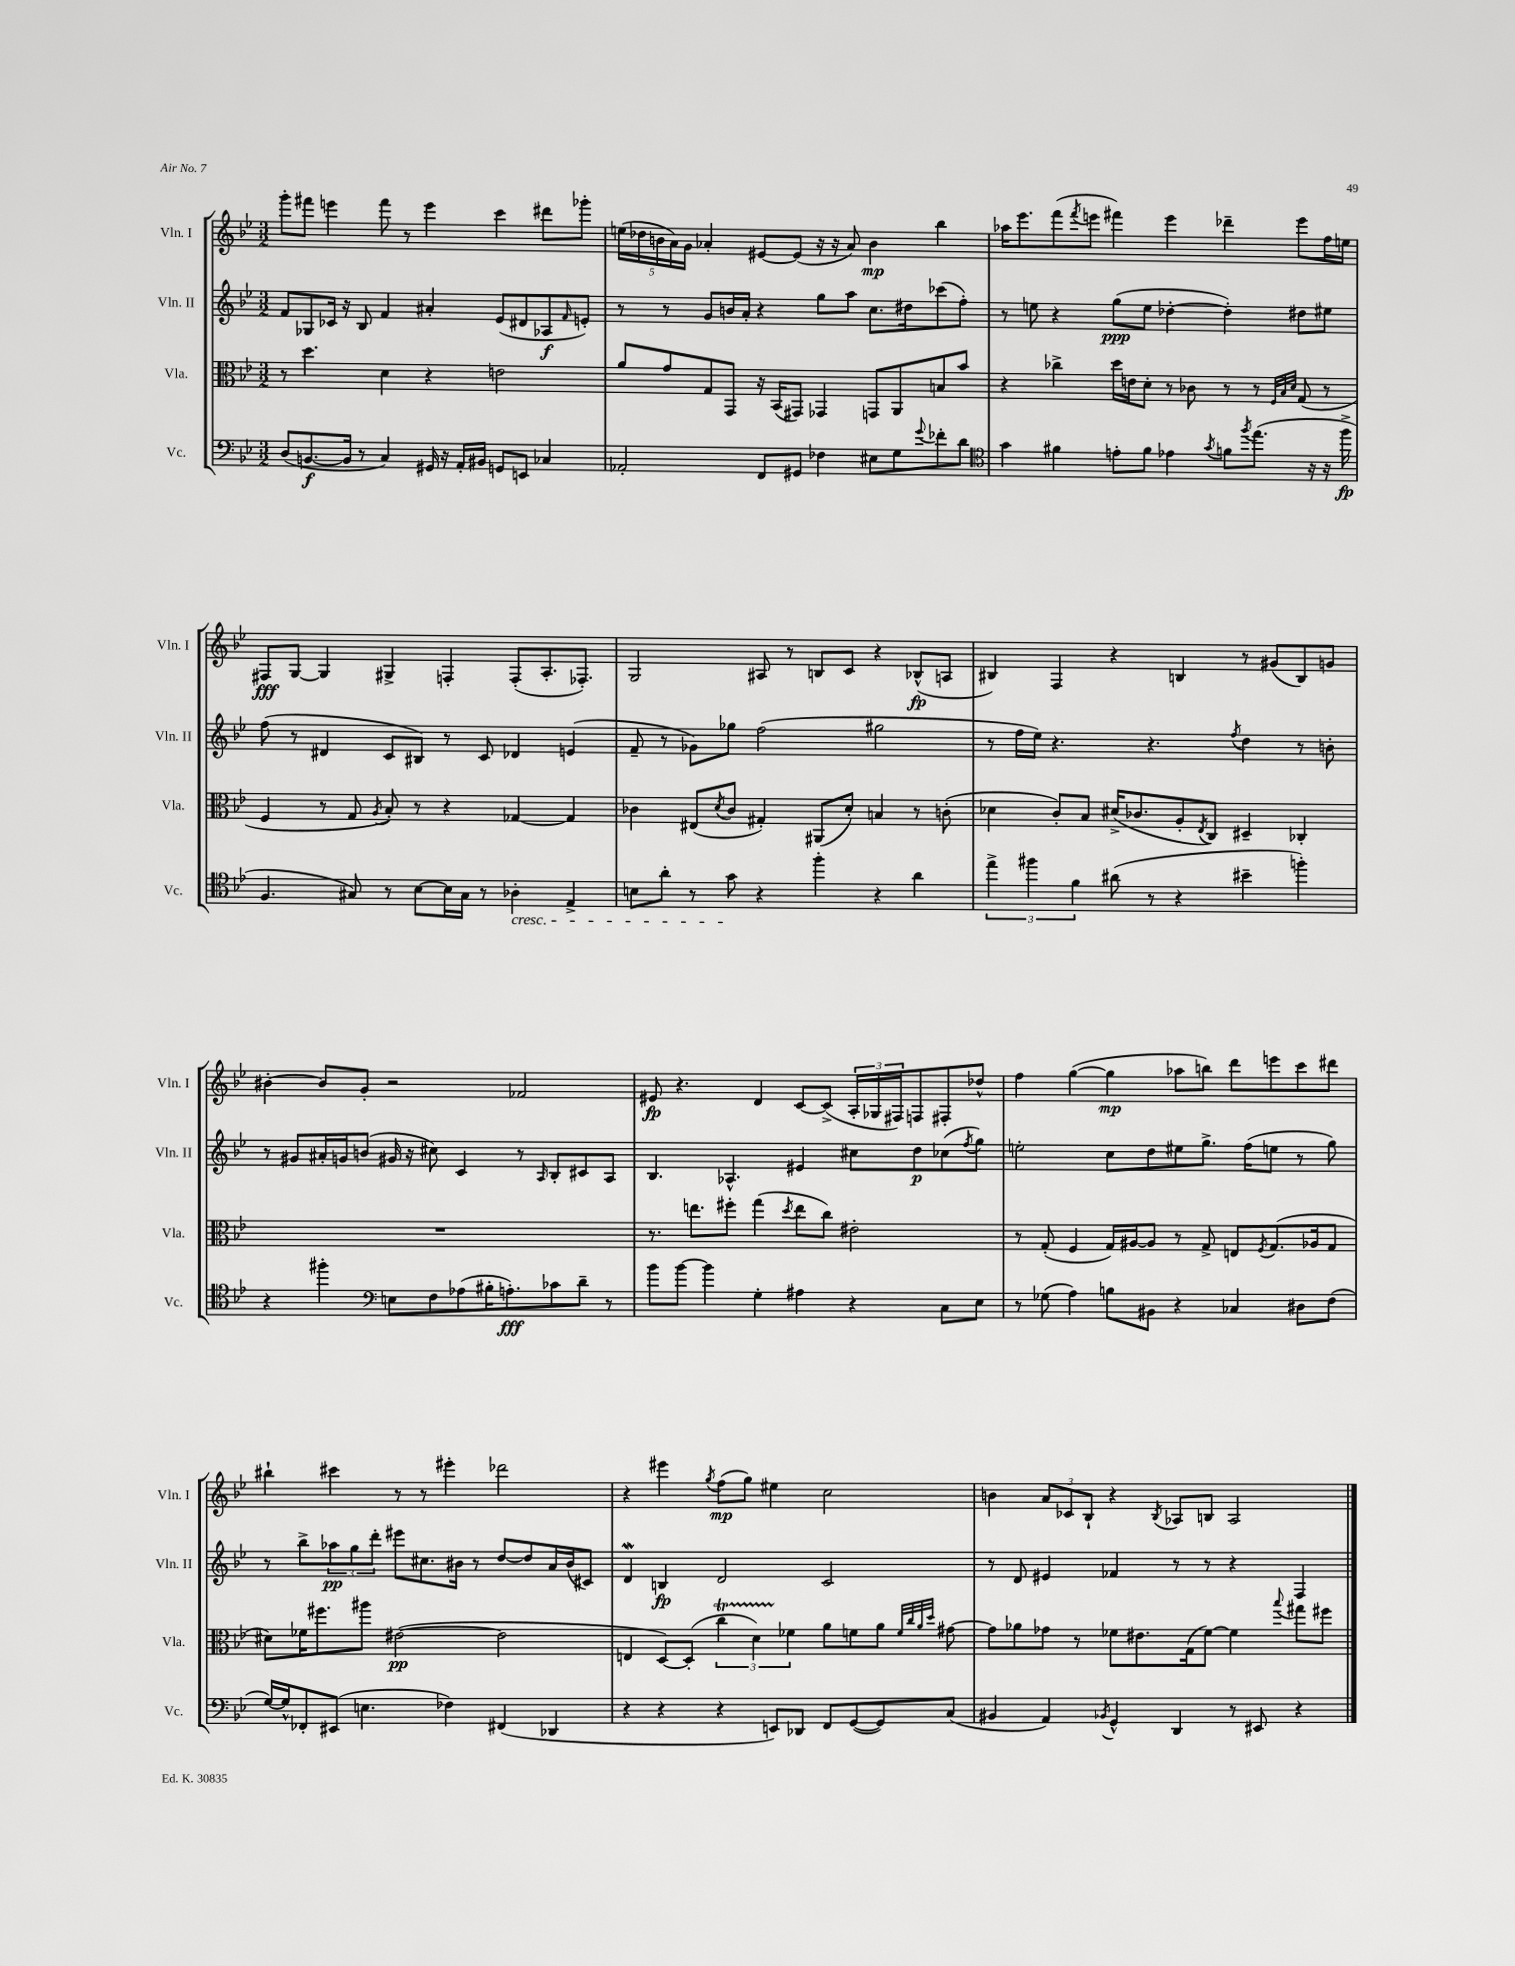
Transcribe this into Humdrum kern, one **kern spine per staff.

**kern	**dynam	**kern	**dynam	**kern	**dynam	**kern	**dynam
*part4	*part4	*part3	*part3	*part2	*part2	*part1	*part1
*staff4	*staff4	*staff3	*staff3	*staff2	*staff2	*staff1	*staff1
*I"Vc.	*	*I"Vla.	*	*I"Vln. II	*	*I"Vln. I	*
*I'Vc.	*	*I'Vla.	*	*I'Vln. II	*	*I'Vln. I	*
*clefF4	*	*clefC3	*	*clefG2	*	*clefG2	*
*k[b-e-]	*	*k[b-e-]	*	*k[b-e-]	*	*k[b-e-]	*
*M3/2	*	*M3/2	*	*M3/2	*	*M3/2	*
=28	=28	=28	=28	=28	=28	=28	=28
(8D/L	.	8r	.	8f/L	.	8ggg'\L	.
[8.BBn/	f	4.dd\	.	8G-X/	.	8fff#X\J	.
.	.	.	.	16c-X/Jk	.	4eeen\	.
16BB/Jk]	.	.	.	16r	.	.	.
8r	.	.	.	8B-/	.	.	.
4C/)	.	4d\	.	4f/	.	8fff#\	.
.	.	.	.	.	.	8r	.
16GG#X/	.	4r	.	4a#X'/	.	4eee\	.
16r	.	.	.	.	.	.	.
16AA'/LL	.	.	.	.	.	.	.
16BB#X/JJ	.	.	.	.	.	.	.
8GGn/L	.	2en\	.	(8e-/L	.	4ccc\	.
8EEn/J	.	.	.	8d#X/	.	.	.
4C-X/	.	.	.	8A-X/	f	8ddd#X\L	.
.	.	.	.	16qqf/	.	.	.
.	.	.	.	8en'/J)	.	8ggg-X'\J	.
=29	=29	=29	=29	=29	=29	=29	=29
2AA-X'/	.	8a/L	.	8r	.	(20een\LL	.
.	.	.	.	.	.	20dd-X\	.
.	.	.	.	.	.	20bn\	.
.	.	8g/	.	8r	.	.	.
.	.	.	.	.	.	20a\)	.
.	.	.	.	.	.	20g\JJ	.
.	.	8G/	.	8g/L	.	4a-X'/	.
.	.	8GG/J	.	16bn/L	.	.	.
.	.	.	.	16a'/JJ	.	.	.
8FF/L	.	16r	.	4r	.	[8e#X/L	.
.	.	(16BB-/KL	.	.	.	.	.
8GG#X/J	.	8GG#X/J)	.	.	.	(8e#/J]	.
4F-X\	.	4GG-X/	.	8gg\L	.	16r	.
.	.	.	.	.	.	16r	.
.	.	.	.	8aa\J	.	8a-/)	.
8E#X\L	.	8GGn/L	.	8.cc\L	.	4b\	mp
8G\	.	8AA/	.	.	.	.	.
.	.	.	.	16dd#X\k	.	.	.
8qqg/	.	.	.	.	.	.	.
8f-X'\	.	8Bn/	.	(8ccc-X\	.	4bb-\	.
8d\J	.	8b-/J	.	8ff'\J)	.	.	.
=30	=30	=30	=30	=30	=30	=30	=30
*clefC4	*	*	*	*	*	*	*
4g\	.	4r	.	8r	.	16aa-X\KL	.
.	.	.	.	.	.	8.eee-\	.
.	.	.	.	8een\	.	.	.
4f#X\	.	4cc-X^\	.	4r	.	(8fff\	.
.	.	.	.	.	.	8qfff/	.
.	.	.	.	.	.	8eeen\J	.
8en'\L	.	16dd\LL	.	(8gg\L	ppp	4fff#X\)	.
.	.	16en\J	.	.	.	.	.
8f#\J	.	8d'\J	.	8ee\J	.	.	.
4e-X\	.	8r	.	[4dd-X'\	.	4eee\	.
.	.	8c-X\	.	.	.	.	.
8qg/	.	.	.	.	.	.	.
8fn\L	.	8r	.	4dd-'\])	.	4ddd-X~\	.
8qff/	.	.	.	.	.	.	.
(8.ee-\J	.	8r	.	.	.	.	.
.	.	32qqF/LLL	.	.	.	.	.
.	.	32qqB-/	.	.	.	.	.
.	.	32qqd/JJJ	.	.	.	.	.
.	.	(8G/	.	8dd#X\L	.	8eee\L	.
16r	.	.	.	.	.	.	.
16r	.	8r	.	8ee#X\J	.	16ff\L	.
16ff^\	fp	.	.	.	.	16een\JJ	.
!!LO:LB:g=z
=31	=31	=31	=31	=31	=31	=31	=31
4.F/	.	4F/	.	(8ff\	.	8F#X/L	fff
.	.	.	.	8r	.	[8G/J	.
.	.	8r	.	4d#X/	.	4G/]	.
8G#X/)	.	8G/	.	.	.	.	.
.	.	8qA/	.	.	.	.	.
8r	.	8B-'/)	.	8c/L	.	4G#X^/	.
[8B-\L	.	8r	.	8B#X/J)	.	.	.
16B-\L]	.	4r	.	8r	.	4Fn'/	.
16G#\JJ	.	.	.	.	.	.	.
8r	.	.	.	8c/	.	.	.
!LO:TX:b:i:t=cresc.	!	!	!	!	!	!	!
4A-X'\	.	[4G-X/	.	4d-X/	.	(8F'/L	.
.	.	.	.	.	.	8.A'/	.
4E-^/	.	4G-/]	.	(4en/	.	.	.
.	.	.	.	.	.	8.F-X'/J)	.
=32	=32	=32	=32	=32	=32	=32	=32
8Bn\L	.	4c-X\	.	8f~/	.	2G/	.
8a'\J	.	.	.	8r	.	.	.
8r	.	(8E#X/L	.	8g-X\L)	.	.	.
.	.	8qd/	.	.	.	.	.
8g\	.	8c-/J	.	8gg-X\J	.	.	.
4r	.	4G#X'/)	.	(2ff\	.	8A#X/	.
.	.	.	.	.	.	8r	.
4ff'\	.	(8AA#X/L	.	.	.	8Bn/L	.
.	.	8d'/J)	.	.	.	8c/J	.
4r	.	4Bn/	.	2gg#X\	.	4r	.
4a\	.	8r	.	.	.	(8B-X^^/L	fp
.	.	(8cn'\	.	.	.	8An/J	.
=33	=33	=33	=33	=33	=33	=33	=33
6ee-^\	.	4d-X\	.	8r	.	4B#X/)	.
.	.	.	.	16ff\LL	.	.	.
6ff#X\	.	.	.	.	.	.	.
.	.	.	.	16ee-\JJ)	.	.	.
.	.	8c'/L)	.	4.r	.	4F/	.
6f\	.	.	.	.	.	.	.
.	.	8B-/J	.	.	.	.	.
(8a#X\	.	(16d#X^/KL	.	.	.	4r	.
.	.	8.c-X/	.	.	.	.	.
8r	.	.	.	4.r	.	.	.
4r	.	8A'/	.	.	.	4Bn/	.
.	.	8qE-/	.	.	.	.	.
.	.	8C/J)	.	.	.	.	.
.	.	.	.	8qff/	.	.	.
4b#X~\	.	4D#X~/	.	4dd\	.	8r	.
.	.	.	.	.	.	(8g#X/L	.
4ffn'\)	.	4C-X'/	.	8r	.	8B/)	.
.	.	.	.	8bn'\	.	8gn/J	.
!!LO:LB:g=z
=34	=34	=34	=34	=34	=34	=34	=34
4r	.	1.r	.	8r	.	[4b#X'\	.
.	.	.	.	8g#X/L	.	.	.
4ff#X'\	.	.	.	16a#X'/L	.	8b#/L]	.
.	.	.	.	16gn/J	.	.	.
.	.	.	.	(8bn/J	.	8g'/J	.
*clefF4	*	*	*	*	*	*	*
8En\L	.	.	.	16g#X/	.	2r	.
.	.	.	.	16r	.	.	.
8F\	.	.	.	8cc#X\)	.	.	.
(8A-X\	.	.	.	4c/	.	.	.
16B#X'\K	.	.	.	.	.	.	.
8.An'\)	fff	.	.	.	.	.	.
.	.	.	.	8r	.	2f-X/	.
.	.	.	.	16qqA/	.	.	.
8c-X\	.	.	.	8B-'/L	.	.	.
8d~\J	.	.	.	8c#X/	.	.	.
8r	.	.	.	8A/J	.	.	.
=35	=35	=35	=35	=35	=35	=35	=35
8b-\L	.	8.r	.	4.B-/	.	8e#X/	fp
[8b-\J	.	.	.	.	.	4.r	.
.	.	8.een\L	.	.	.	.	.
4b-\]	.	.	.	.	.	.	.
.	.	8ff#X'\J	.	4.A-X^^/	.	.	.
4G'\	.	(4gg\	.	.	.	4d/	.
.	.	8qdd/	.	.	.	.	.
4A#X\	.	8ee\L	.	4e#X/	.	[8c/L	.
.	.	8cc\J)	.	.	.	(8c^/J]	.
4r	.	2e#X'\	.	8cc#X\L	.	24A'/LL	.
.	.	.	.	.	.	24G-X/	.
.	.	.	.	.	.	24F#X/J)	.
.	.	.	.	8dd\	p	8Fn/	.
8C\L	.	.	.	(8cc-X\	.	8F#X'/	.
.	.	.	.	8qff/	.	.	.
8E-\J	.	.	.	8gg\J)	.	8dd-X^^/J	.
=36	=36	=36	=36	=36	=36	=36	=36
8r	.	8r	.	2een'\	.	4ff\	.
(8G-X\	.	(8G'/	.	.	.	.	.
4A\)	.	4F/	.	.	.	([4gg\	.
8Bn\L	.	16G/LL)	.	8cc\L	.	4gg\]	mp
.	.	[16A#X/J	.	.	.	.	.
8BB#X\J	.	8A#/J]	.	8dd\	.	.	.
4r	.	8r	.	8ee#X\	.	8aa-X\L	.
.	.	8G^/	.	8.gg^\J	.	8bbn\J)	.
4C-X/	.	8En/L	.	.	.	8ddd\L	.
.	.	.	.	(16ff\KL	.	.	.
.	.	8qF/	.	.	.	.	.
.	.	(8.G/	.	8een\J	.	8eeen\	.
8D#X\L	.	.	.	8r	.	8ccc\	.
.	.	16A-X/k	.	.	.	.	.
(8F\J	.	8G/J	.	8gg\)	.	8ddd#X\J	.
!!LO:LB:g=z
=37	=37	=37	=37	=37	=37	=37	=37
[16G/LL)	.	8d#X\L)	.	8r	.	4bb#X`\	.
16G^^/J]	.	.	.	.	.	.	.
8FF-X'/	.	16f-X\K	.	8bb-^\L	.	.	.
.	.	8.ff#X\	.	.	.	.	.
(8EE#X/J	.	.	.	12aa-X\	pp	4ccc#X\	.
.	.	.	.	12gg\	.	.	.
4.En\	.	8aa#X\J	.	.	.	.	.
.	.	.	.	12ddd'\J	.	.	.
.	.	([2e#X\	pp	8eee#X\L	.	8r	.
.	.	.	.	8.cc#X\	.	8r	.
4F-X\)	.	.	.	.	.	4eee#X'\	.
.	.	.	.	16b#X\Jk	.	.	.
.	.	.	.	8r	.	.	.
(4FF#X/	.	2e#\]	.	[8dd/L	.	2ddd-X\	.
.	.	.	.	8dd/]	.	.	.
4DD-X/	.	.	.	16a/L	.	.	.
.	.	.	.	(16b#/J	.	.	.
.	.	.	.	8c#X/J)	.	.	.
=38	=38	=38	=38	=38	=38	=38	=38
4r	.	4En/	.	4dW/	.	4r	.
4r	.	[8D/L)	.	4Bn/	fp	4eee#X\	.
.	.	(8D'/J]	.	.	.	.	.
.	.	.	.	.	.	8qgg/	.
4r	.	6ccT\	.	2d/	.	(8ff\L	mp
.	.	.	.	.	.	8gg\J)	.
.	.	6dTTT\)	.	.	.	.	.
8EEn/L)	.	.	.	.	.	4ee#X\	.
.	.	6f-X\	.	.	.	.	.
8DD-X/J	.	.	.	.	.	.	.
8FF/L	.	8a\L	.	2c/	.	2cc\	.
([8GG/	.	8fn\	.	.	.	.	.
8GG/])	.	8a\J	.	.	.	.	.
.	.	32qqf/LLL	.	.	.	.	.
.	.	32qqcc/	.	.	.	.	.
.	.	32qqa/	.	.	.	.	.
.	.	32qqdd/JJJ	.	.	.	.	.
(8C/J	.	[8g#X\	.	.	.	.	.
=39	=39	=39	=39	=39	=39	=39	=39
4BB#X/	.	8g#\L]	.	8r	.	4bn\	.
.	.	8a-X\	.	8d/	.	.	.
4AA/)	.	8g-X\J	.	4e#X/	.	12a/L	.
.	.	.	.	.	.	12c-X/	.
.	.	8r	.	.	.	.	.
.	.	.	.	.	.	12B-`/J	.
8qBB-X/	.	.	.	.	.	.	.
4GG^^/	.	8f-X\L	.	4f-X/	.	4r	.
.	.	8.e#X\	.	.	.	.	.
.	.	.	.	.	.	8qB-/	.
4DD/	.	.	.	8r	.	8A-X/L	.
.	.	(16G\k	.	.	.	.	.
.	.	[8f-\J)	.	8r	.	8Bn/J	.
8r	.	4f-\]	.	4r	.	2A-/	.
8EE#X/	.	.	.	.	.	.	.
.	.	8qqbb-/	.	.	.	.	.
4r	.	8gg#X\L	.	4F/	.	.	.
.	.	8ff#X\J	.	.	.	.	.
==	==	==	==	==	==	==	==
*-	*-	*-	*-	*-	*-	*-	*-
